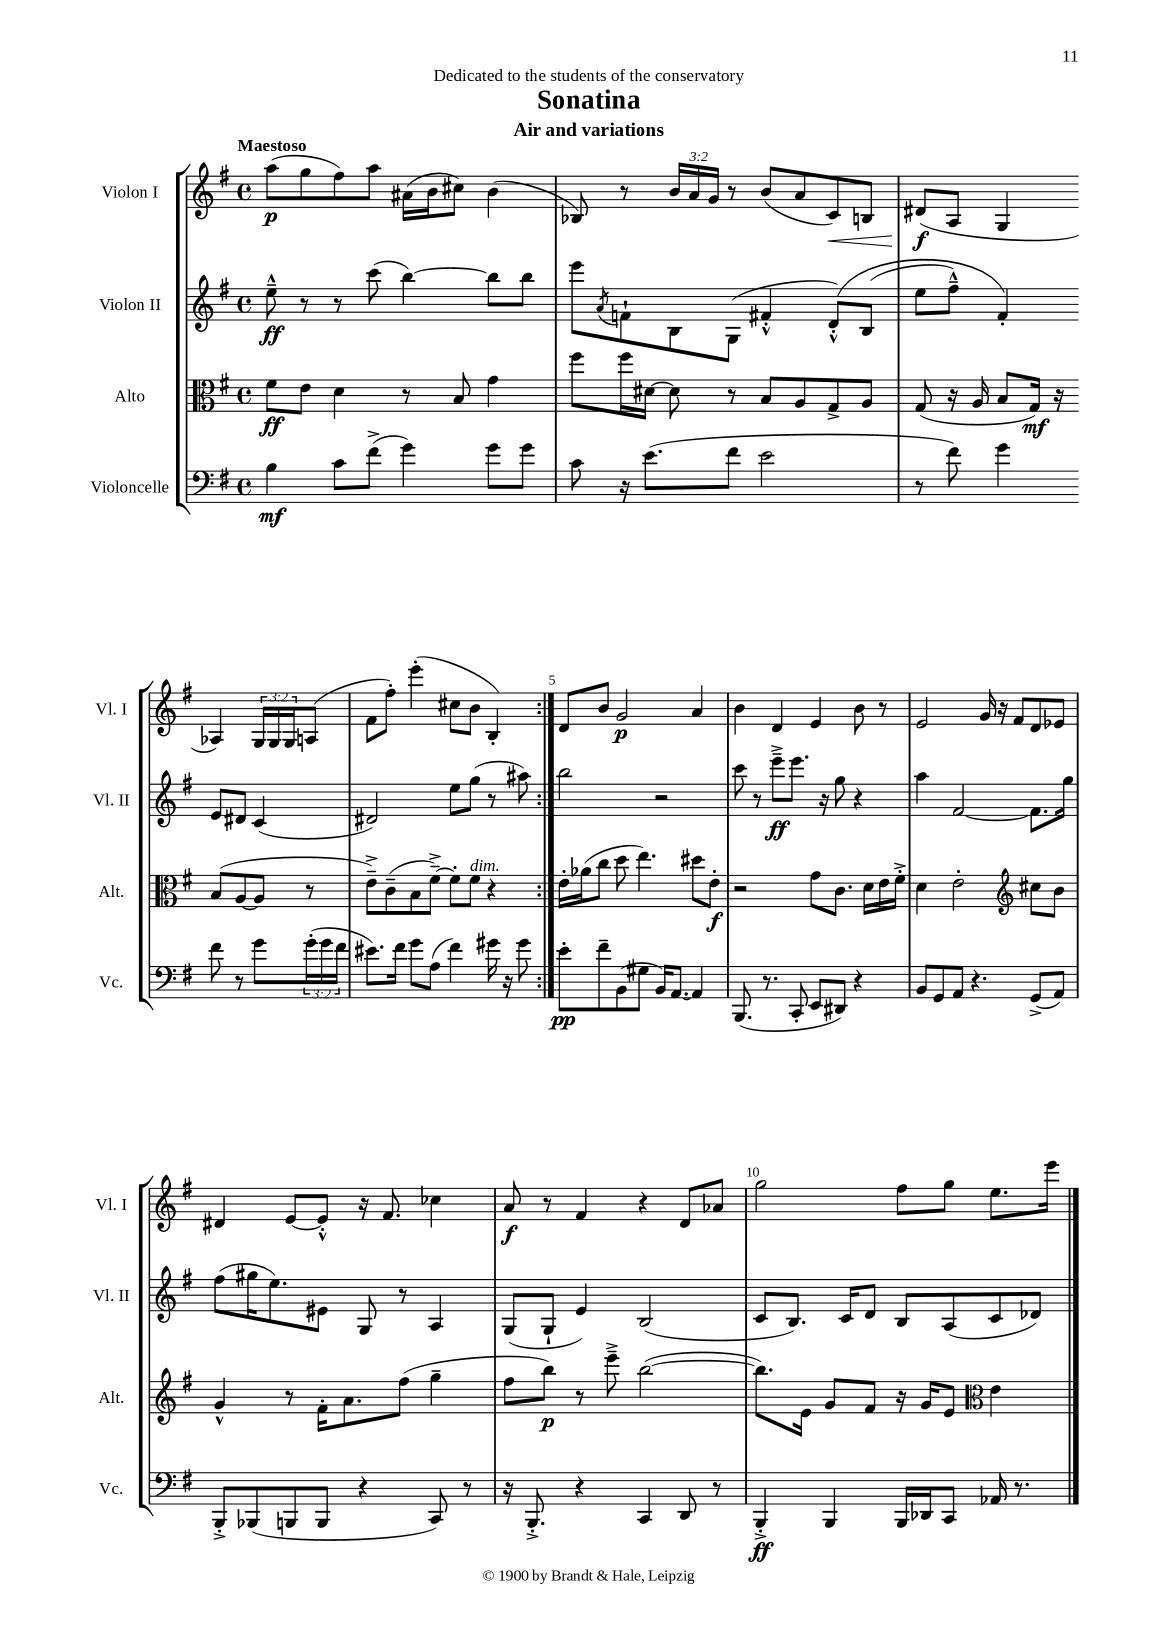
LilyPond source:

\header { title = "Sonatina" subtitle = "Air and variations" dedication = "Dedicated to the students of the conservatory" }
<<
\new StaffGroup <<
\new Staff = "s0" \with { instrumentName = "Violon I" shortInstrumentName = "Vl. I" } {
    \clef treble \key g \major \defaultTimeSignature \time 4/4 \override Staff.TupletNumber.text = #tuplet-number::calc-fraction-text \tempo "Maestoso"
    \repeat volta 2 { a''8\p( g''8 fis''8) a''8 ais'16( b'16 cis''8) b'4( |
    bes8) r8 \tuplet 3/2 { b'16 a'16 g'16 } r8 b'8( a'8 c'8\<) b8 |
    dis'8\f\!( a8 g4 aes4) \tuplet 3/2 { g16 g16 g16 } a8( |
    fis'8 fis''8-.) e'''4-.( cis''8 b'8 b4-.) | }
    d'8 b'8 g'2\p a'4 |
    b'4 d'4 e'4 b'8 r8 |
    e'2 g'16 r16 fis'8 d'8 ees'8 |
    dis'4 e'8~ e'8-.-^ r16 fis'8. ces''4 |
    a'8\f r8 fis'4 r4 d'8 aes'8 |
    g''2 fis''8 g''8 e''8. e'''16 \bar "|." |
}
\new Staff = "s1" \with { instrumentName = "Violon II" shortInstrumentName = "Vl. II" } {
    \clef treble \key g \major \defaultTimeSignature \time 4/4
    \repeat volta 2 { e''8---^\ff r8 r8 c'''8( b''4~) b''8 b''8 |
    e'''8 \acciaccatura { a'8 } f'8-! b8 g8( fis'4-.-^ d'8-.-^)\( b8( |
    e''8 fis''8---^) fis'4-.\) e'8 dis'8 c'4( |
    dis'2) e''8 g''8( r8 ais''8) | }
    b''2 r2 |
    c'''8 r8 e'''8--->\ff e'''8. r16 g''8 r4 |
    a''4 fis'2~ fis'8. g''16 |
    fis''8( gis''16 e''8.) eis'8 g8 r8 a4 |
    g8( g8-! e'4) b2( |
    c'8 b8.) c'16 d'8 b8 a8( c'8 des'8) \bar "|." |
}
\new Staff = "s2" \with { instrumentName = "Alto" shortInstrumentName = "Alt." } {
    \clef alto \key g \major \defaultTimeSignature \time 4/4
    \repeat volta 2 { fis'8\ff e'8 d'4 r8 b8 g'4 |
    fis''8 fis''16 dis'16~ dis'8 r8 b8 a8 g8-> a8 |
    g8( r16 a16 b8 g16\mf) r16 b8( a8~ a8 r8 |
    e'8--->) c'8--( b8 fis'8~--->) fis'8-. fis'8^\markup { \italic "dim." } r4 | }
    e'16-. aes'16( c''8 d''8 e''4.) dis''8 e'8-.\f |
    r2 g'8 c'8. d'16 e'16 fis'16-.-> |
    d'4 e'2-. \clef treble cis''8 b'8 |
    g'4-^ r8 fis'16-. a'8. fis''8( g''4-- |
    fis''8 b''8\p) r8 e'''8---> b''2~( |
    b''8.) e'16 g'8 fis'8 r16 g'16 e'8 \clef alto e'4 \bar "|." |
}
\new Staff = "s3" \with { instrumentName = "Violoncelle" shortInstrumentName = "Vc." } {
    \clef bass \key g \major \defaultTimeSignature \time 4/4 \override Staff.TupletNumber.text = #tuplet-number::calc-fraction-text
    \repeat volta 2 { b4\mf c'8 fis'8->( g'4) g'8 g'8 |
    c'8 r16 e'8.( fis'8 e'2 |
    r8 fis'8) g'4 fis'8 r8 g'8 \tuplet 3/2 { g'16-.( g'16 fis'16 } |
    eis'8.) fis'16 g'8 a8( fis'4) gis'16 r16 gis'8 | }
    e'8-.\pp fis'8-- b,8( gis8 b,16) a,8.~ a,4 |
    b,,8.( r8. c,8-. e,8 dis,8) r4 |
    b,8 g,8 a,8 r4. g,8->( a,8) |
    b,,8-.-> bes,,8( b,,8 b,,8 r4 c,8) r8 |
    r16 b,,8.-.-> r4 c,4 d,8 r8 |
    b,,4-.->\ff b,,4 b,,16 des,16 c,8 aes,16 r8. \bar "|." |
}
>>
>>
\layout { \context { \Score \override BarNumber.break-visibility = ##(#f #t #t) barNumberVisibility = #(every-nth-bar-number-visible 5) } }
